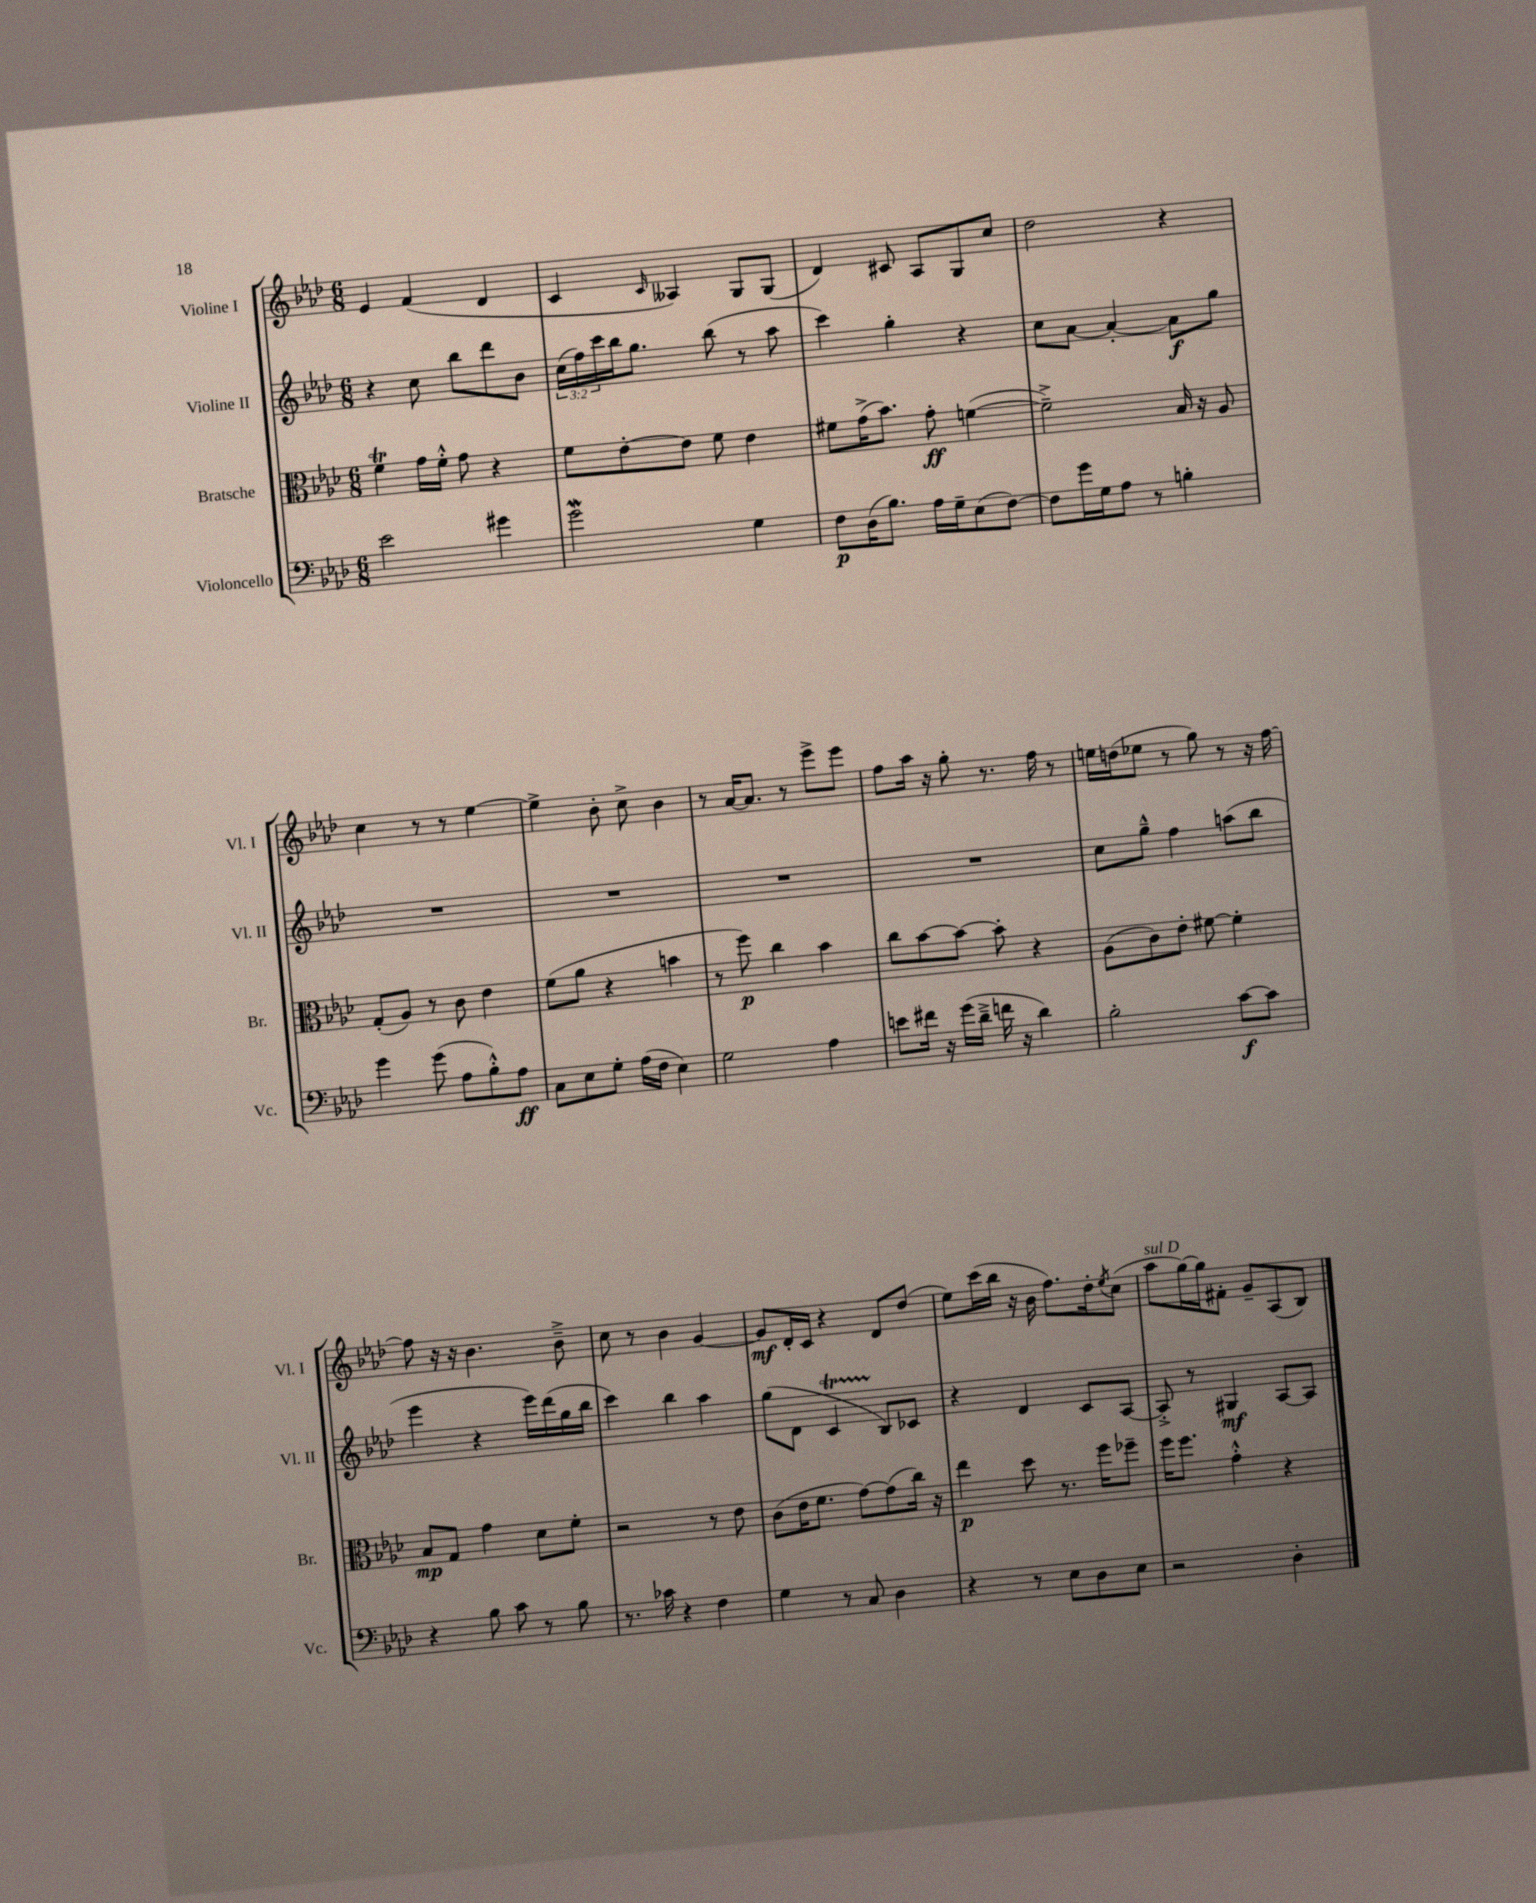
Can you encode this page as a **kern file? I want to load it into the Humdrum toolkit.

**kern	**kern	**kern	**kern
*staff4	*staff3	*staff2	*staff1
*clefF4	*clefC3	*clefG2	*clefG2
*k[b-e-a-d-]	*k[b-e-a-d-]	*k[b-e-a-d-]	*k[b-e-a-d-]
*M6/8	*M6/8	*M6/8	*M6/8
2e-\	4f\	4r	4e-/
.	16g\LL	8cc\	(4f/
.	16f'^^\JJ	.	.
.	8g\	8bb-\L	.
4g#\	4r	8ddd-\	4d-/
.	.	8b-\J	.
=	=	=	=
2g\	8f\L	(24cc\LL	4c/
.	.	24ff\)	.
.	.	24ccc\	.
.	[8e-'\	16bb-\J	.
.	.	8.gg\J	.
.	.	.	16qqc/
.	8e-\]J	.	4A--/)
.	8f\	(8bb-\	.
4G\	4e-\	8r	8G/L
.	.	8aa-\	(8G/J
=	=	=	=
8F\L	8f#\L	4ccc\)	4d-/)
(16D-\K	(16g^\K	.	.
8.B-\J)	8.b-\J)	.	.
.	.	4gg'\	8c#/
16A-\LL	8g'\	.	8A-/L
16G~\J	.	.	.
(8E-\	([4f\	4r	8G/
[8F\J)	.	.	8cc/J
=	=	=	=
8F\]L	2f~^\])	8cc\L	2dd-\
16g\L	.	[8a-\J	.
16G\J	.	.	.
8A-\J	.	4a-'/_	.
8r	.	.	.
4B'\	16B-/	8a-\]L	4r
.	16r	.	.
.	8A-/	8gg\J	.
=	=	=	=
4g\	(8G'/L	2.r	4cc\
.	8A-/J)	.	.
(8g\	8r	.	8r
8A-\L	8c\	.	8r
8B-'^^\)	4e-\	.	[4ee-\
8A-\J	.	.	.
=	=	=	=
8C\L	(8f\L	2.r	4ee-^\]
8E-\	8a-\J	.	.
8G'\J	4r	.	8b-'\
(16A-\LL	.	.	8cc^\
16F\JJ	.	.	.
4E-\)	4b\	.	4b-\
=	=	=	=
2G\	8r	2.r	8r
.	8ff\)	.	[16a-/LK
.	.	.	8.a-/]J
.	4cc\	.	.
.	.	.	8r
4A-\	4b-\	.	8eee-^\L
.	.	.	8eee-\J
=	=	=	=
8e\L	8cc\L	2.r	8ff\L
16f#\Jk	[8b-\	.	16aa-\Jk
16r	.	.	16r
(16g\LL	8b-\_J	.	8gg'\
16d-~^\JJ	.	.	.
16f\	8b-'\]	.	8.r
16r	.	.	.
4d-\)	4r	.	.
.	.	.	16ff\
.	.	.	8r
=	=	=	=
2B-'\	(8A-\L	8cc\L	16ee\LL
.	.	.	(16dd\J
.	8c\)	8gg~^^\J	8ee-\J
.	8e-'\J	4ff\	8r
.	[8f#\	.	8gg\)
[8c\L	4f#'\]	(8aa\L	8r
8c\]J	.	8bb-\J	16r
.	.	.	[16ff\
=	=	=	=
4r	8B-/L	4eee-\	8ff\]
.	8G/J	.	16r
.	.	.	16r
8B-\	4g\	4r	4.b-\
8c\	.	.	.
8r	8d-\L	16eee-\LL)	.
.	.	(16ddd-\	.
8B-\	8f'\J	16gg\	8b-~^\
.	.	16bb-\JJ	.
=	=	=	=
8.r	2r	4ccc\)	8cc\
.	.	.	8r
16c-\	.	.	.
4r	.	4bb-\	4b-\
4F\	8r	4aa-\	[4g/
.	8e-\	.	.
=	=	=	=
4G\	(8c\L	(8gg\L	8g/]L
.	16e-\K	8d-\J	16d-'/L
.	8.f\J	.	16c/JJ
8r	.	4c/	4r
8C/	[8g\L)	.	.
4D-\	(8g\]	8B-/L)	8d-/L
.	16cc\Jk)	8c-/J	(8dd-/J
.	16r	.	.
=	=	=	=
4r	4ee-\	4r	8ee-\L)
.	.	.	(16ccc\L
.	.	.	16bb-\JJ
8r	8dd-\	4d-/	16r
.	.	.	16b-\
8E-\L	8.r	.	8.ff\L)
8D-\	.	8c/L	.
.	16ff\LK	.	16dd-'\k
.	.	.	8qee-/
8E-\J	8ff-~\J	[8A-/J	(8cc\J
=	=	=	=
2r	16ff\LK	8A-'^/]	8aa-\L
.	8.ff\J	.	.
.	.	8r	[16gg\L)
.	.	.	16gg\]J
.	4g'^^\	4G#/	8f#'\J
.	.	.	8g~/L
4D-'\	4r	[8A-/L	(8A-/
.	.	8A-/]J	8B-/J)
==	==	==	==
*-	*-	*-	*-
